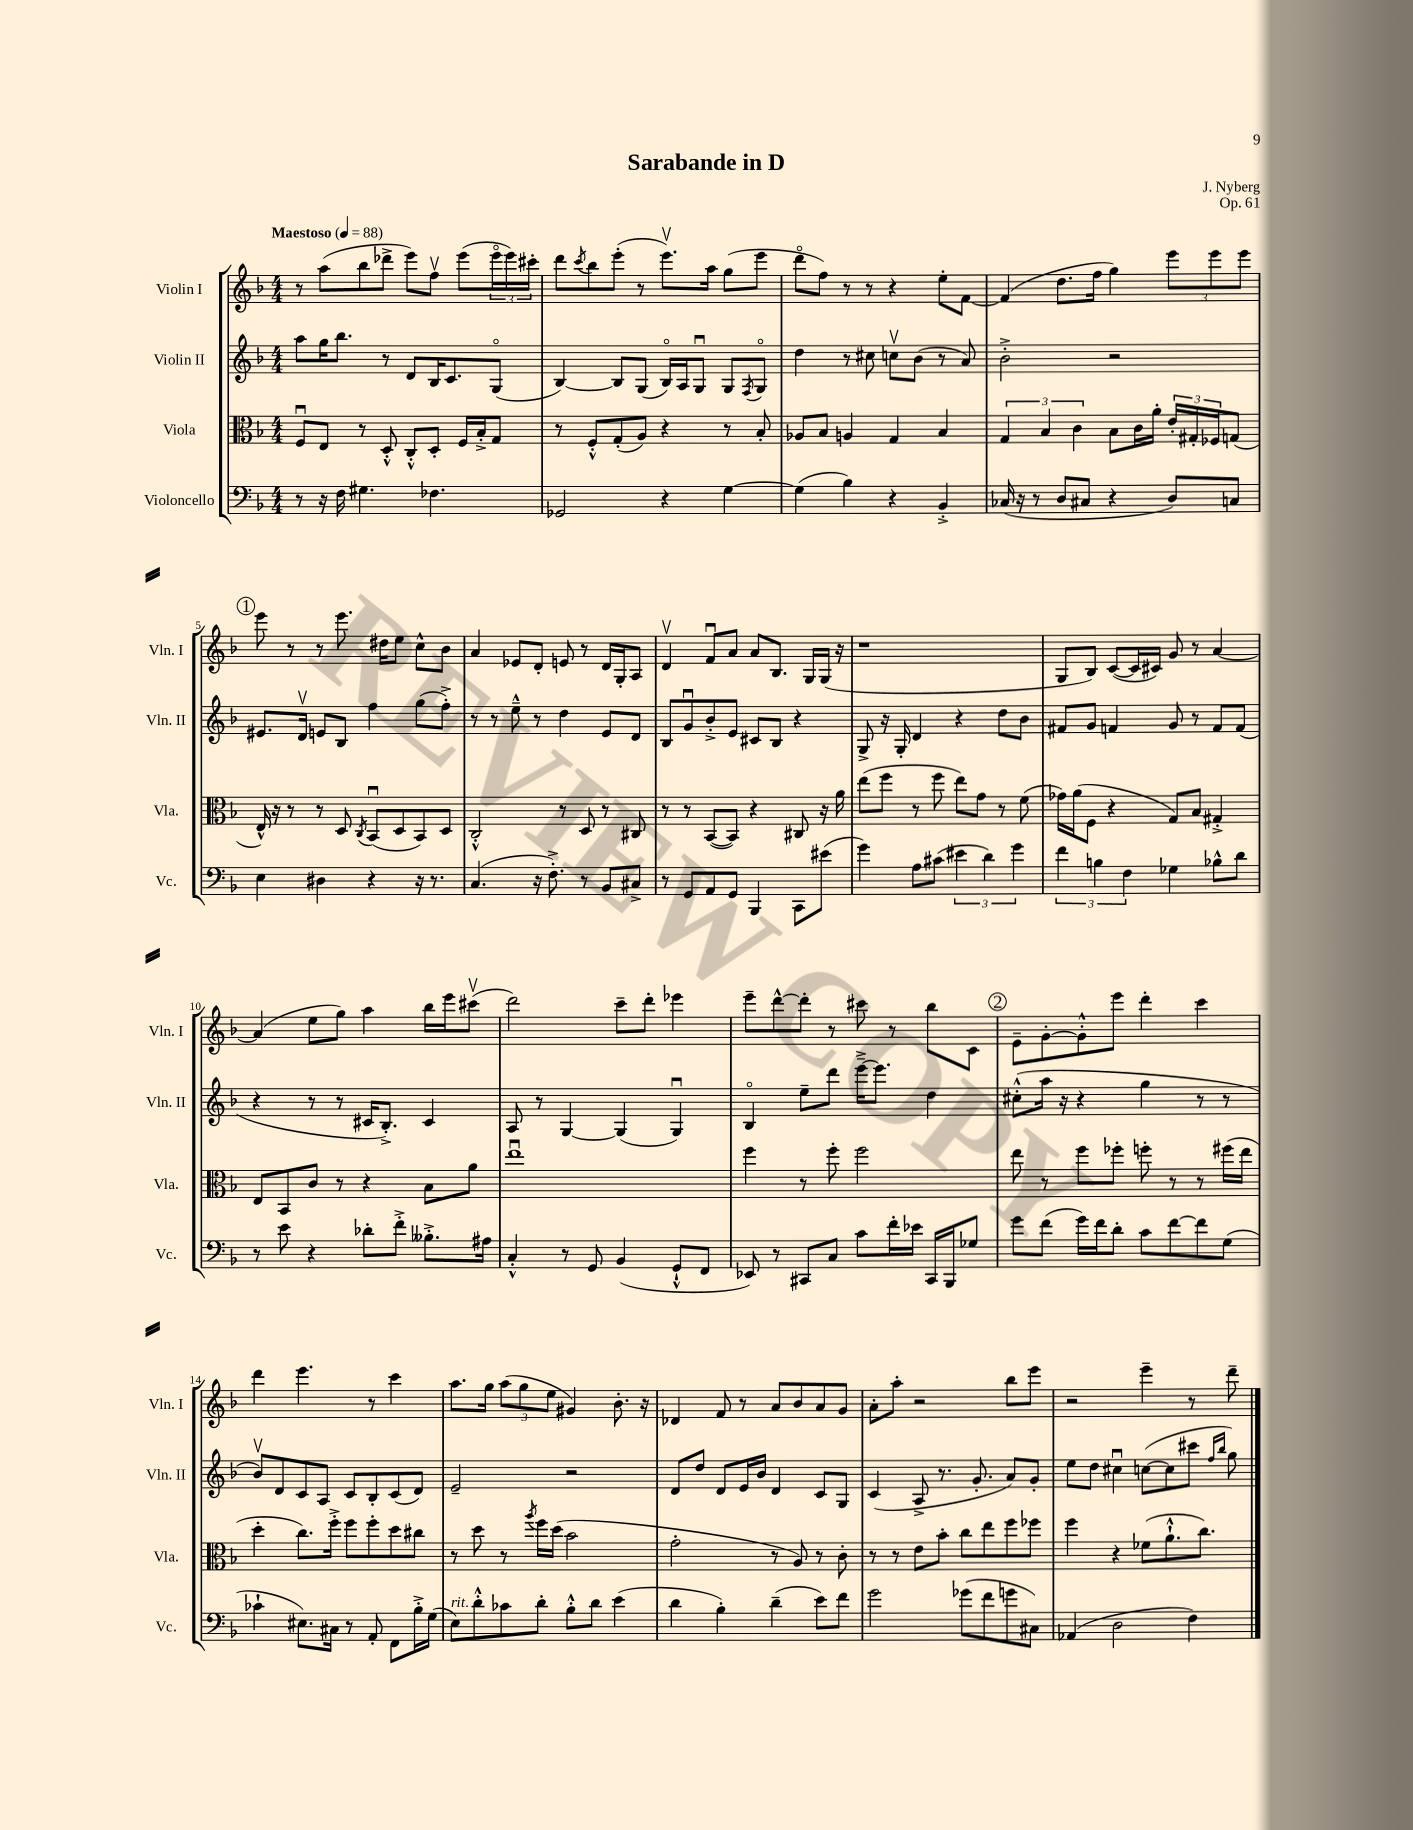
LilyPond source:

\header { title = "Sarabande in D" composer = "J. Nyberg" opus = "Op. 61" }
<<
\new StaffGroup <<
\new Staff = "s0" \with { instrumentName = "Violin I" shortInstrumentName = "Vln. I" } {
    \clef treble \key f \major \numericTimeSignature \time 4/4 \tempo "Maestoso" 4 = 88
    r8 a''8( bes''8 des'''8-> e'''8) f''8\upbow e'''8( \tuplet 3/2 { e'''16\flageolet e'''16) cis'''16-. } |
    d'''8 \acciaccatura { c'''8 } bes''8 e'''8-.( r8 e'''8.\upbow) a''16 g''8( e'''8 |
    d'''8\flageolet f''8) r8 r8 r4 e''8-. f'8~ |
    f'4( d''8. f''16 g''4) \tuplet 3/2 { e'''8 e'''8 e'''8 } |
    \mark \markup { \circle "1" } e'''8 r8 r8 e'''8. dis''16 e''8 c''8-^ bes'8 |
    a'4 ees'8 d'8-. e'8 r8 d'16 g16-. a8 |
    d'4\upbow f'8\downbow a'8 a'8 bes8. g16 g16( r16 |
    r1 |
    g8 bes8) c'8~( c'16 cis'16) g'8 r8 a'4~ |
    a'4( e''8 g''8) a''4 bes''16 e'''16 cis'''8\upbow( |
    d'''2) c'''8-- d'''8-. ees'''4 |
    e'''8-- d'''8~-^ d'''8-. r8 cis'''8 r8 bes''8 c'8 |
    \mark \markup { \circle "2" } e'8-- g'8~-. g'8-.-^ e'''8 d'''4-. c'''4 |
    d'''4 e'''4. r8 c'''4 |
    a''8. g''16 \tuplet 3/2 { a''8( g''8 e''8 } gis'4) bes'8.-. r16 |
    des'4 f'8 r8 a'8 bes'8 a'8 g'8 |
    a'8-. a''8-. r2 bes''8 e'''8 |
    r2 e'''4-- r8 d'''8-- \bar "|." |
}
\new Staff = "s1" \with { instrumentName = "Violin II" shortInstrumentName = "Vln. II" } {
    \clef treble \key f \major \numericTimeSignature \time 4/4
    a''8 g''16 bes''8. r8 d'8 bes16 c'8. g8\flageolet( |
    bes4~) bes8 g8( bes16\flageolet) a16 g8\downbow g8 \acciaccatura { f8 } g8\flageolet |
    d''4 r8 cis''8 c''8\upbow bes'8( r8 a'8) |
    bes'2-.-> r2 |
    \mark \markup { \circle "1" } eis'8. d'16\upbow e'8 bes8 f''4 g''8( f''8-.->) |
    r8 r8 e''8---^ r8 d''4 e'8 d'8 |
    bes8 g'8\downbow bes'8-.-> e'8 cis'8 bes8 r4 |
    g8-> r16 g16-. d'4 r4 d''8 bes'8 |
    fis'8 g'8 f'4 g'8 r8 f'8 f'8( |
    r4 r8 r8 cis'16 bes8.-.->) cis'4 |
    a8 r8 g4~ g4( g4\downbow) |
    bes4\flageolet e''8-- d'''8 e'''16~---> e'''8. d''4 |
    \mark \markup { \circle "2" } cis''8-.-^( a''16 r16 r4 g''4 r8 r8 |
    bes'8\upbow) d'8 c'8 a8 c'8 bes8-. c'8( d'8) |
    e'2-- r2 |
    d'8 d''8 d'8 e'16 bes'16 d'4 c'8 g8 |
    c'4( a8-> r8. g'8.-. a'8) g'8-. |
    e''8 d''8 cis''4\downbow c''8~( c''8 cis'''8 \grace { f''16 bes''16 } g''8) \bar "|." |
}
\new Staff = "s2" \with { instrumentName = "Viola" shortInstrumentName = "Vla." } {
    \clef alto \key f \major \numericTimeSignature \time 4/4
    f8\downbow e8 r8 d8-.-^ c8-.-^ d8-. f16 bes16-.-> g8 |
    r8 f8-.-^ g8-.( a8) r4 r8 bes8-. |
    aes8 bes8 a4 g4 bes4 |
    \tuplet 3/2 { g4 bes4 c'4 } bes8 c'16 a'16-. \tuplet 3/2 { e'16-. gis16-. fes16 } g8( |
    \mark \markup { \circle "1" } e16-^) r16 r8 r8 d8 \acciaccatura { c8 } bes,8\downbow( d8 bes,8) d8 |
    c2-.-^ r8 d8 r8 cis8 |
    r8 r8 bes,8~( bes,8) r4 cis8 r16 a'16 |
    e''8( f''8 r8 f''8 e''8) g'8 r8 f'8( |
    ges'16) a'16( f8 r4 g8) bes8 gis4-.-> |
    e8 bes,8 c'8 r8 r4 bes8 a'8 |
    e''1\downbow |
    f''4 r8 f''8-. f''2 |
    \mark \markup { \circle "2" } e''8 r8 f''8 fes''8-. f''8-. r8 r8 fis''16( e''16 |
    d''4-. c''8.) f''16-.-> f''8 f''8-. d''8 cis''8 |
    r8 d''8 r8 \acciaccatura { a''8 } f''16 d''16( bes'2 |
    g'2-. r8 a8) r8 c'8-. |
    r8 r8 e'8 bes'8-. c''8 e''8 f''8 fes''8 |
    f''4 r4 fes'8( a'8.-!-^ c''8.) \bar "|." |
}
\new Staff = "s3" \with { instrumentName = "Violoncello" shortInstrumentName = "Vc." } {
    \clef bass \key f \major \numericTimeSignature \time 4/4
    r8 r16 f16 gis4. fes4. |
    ges,2 r4 g4~ |
    g4( bes4) r4 bes,4-.-> |
    ces16( r16 r8 d8 cis8 r4 d8) c8 |
    \mark \markup { \circle "1" } e4 dis4 r4 r16 r8. |
    c4.( r16 f8.-.->) r8 bes,8 cis8-> |
    r8 g,8 a,8 g,8 bes,,4 c,8 eis'8( |
    g'4) a8 cis'8( \tuplet 3/2 { eis'4 d'4) g'4 } |
    \tuplet 3/2 { f'4 b4 f4 } ges4 bes8-^ d'8 |
    r8 e'8 r4 des'8-. f'8-.-> beses8.-.-> ais16 |
    c4-.-^ r8 g,8 bes,4( g,8-!-^ f,8 |
    ees,8) r8 cis,8 c8 c'8 f'16-. ees'16 cis,16 bes,,16 ges8 |
    \mark \markup { \circle "2" } g'8 f'8( g'16) f'16 d'8-. c'8 f'8~ f'8 g8( |
    ces'4-! eis8.) cis16 r8 a,8-. f,8 bes16-.-> g16( |
    e8^\markup { \italic "rit." }) d'8-.-^ ces'8 d'8-. bes8-.-^ d'8 e'4( |
    d'4 bes4-.) d'4--( e'8) f'8 |
    g'2 ges'8( f'8 g'8 cis8) |
    aes,4( d2 f4) \bar "|." |
}
>>
>>
